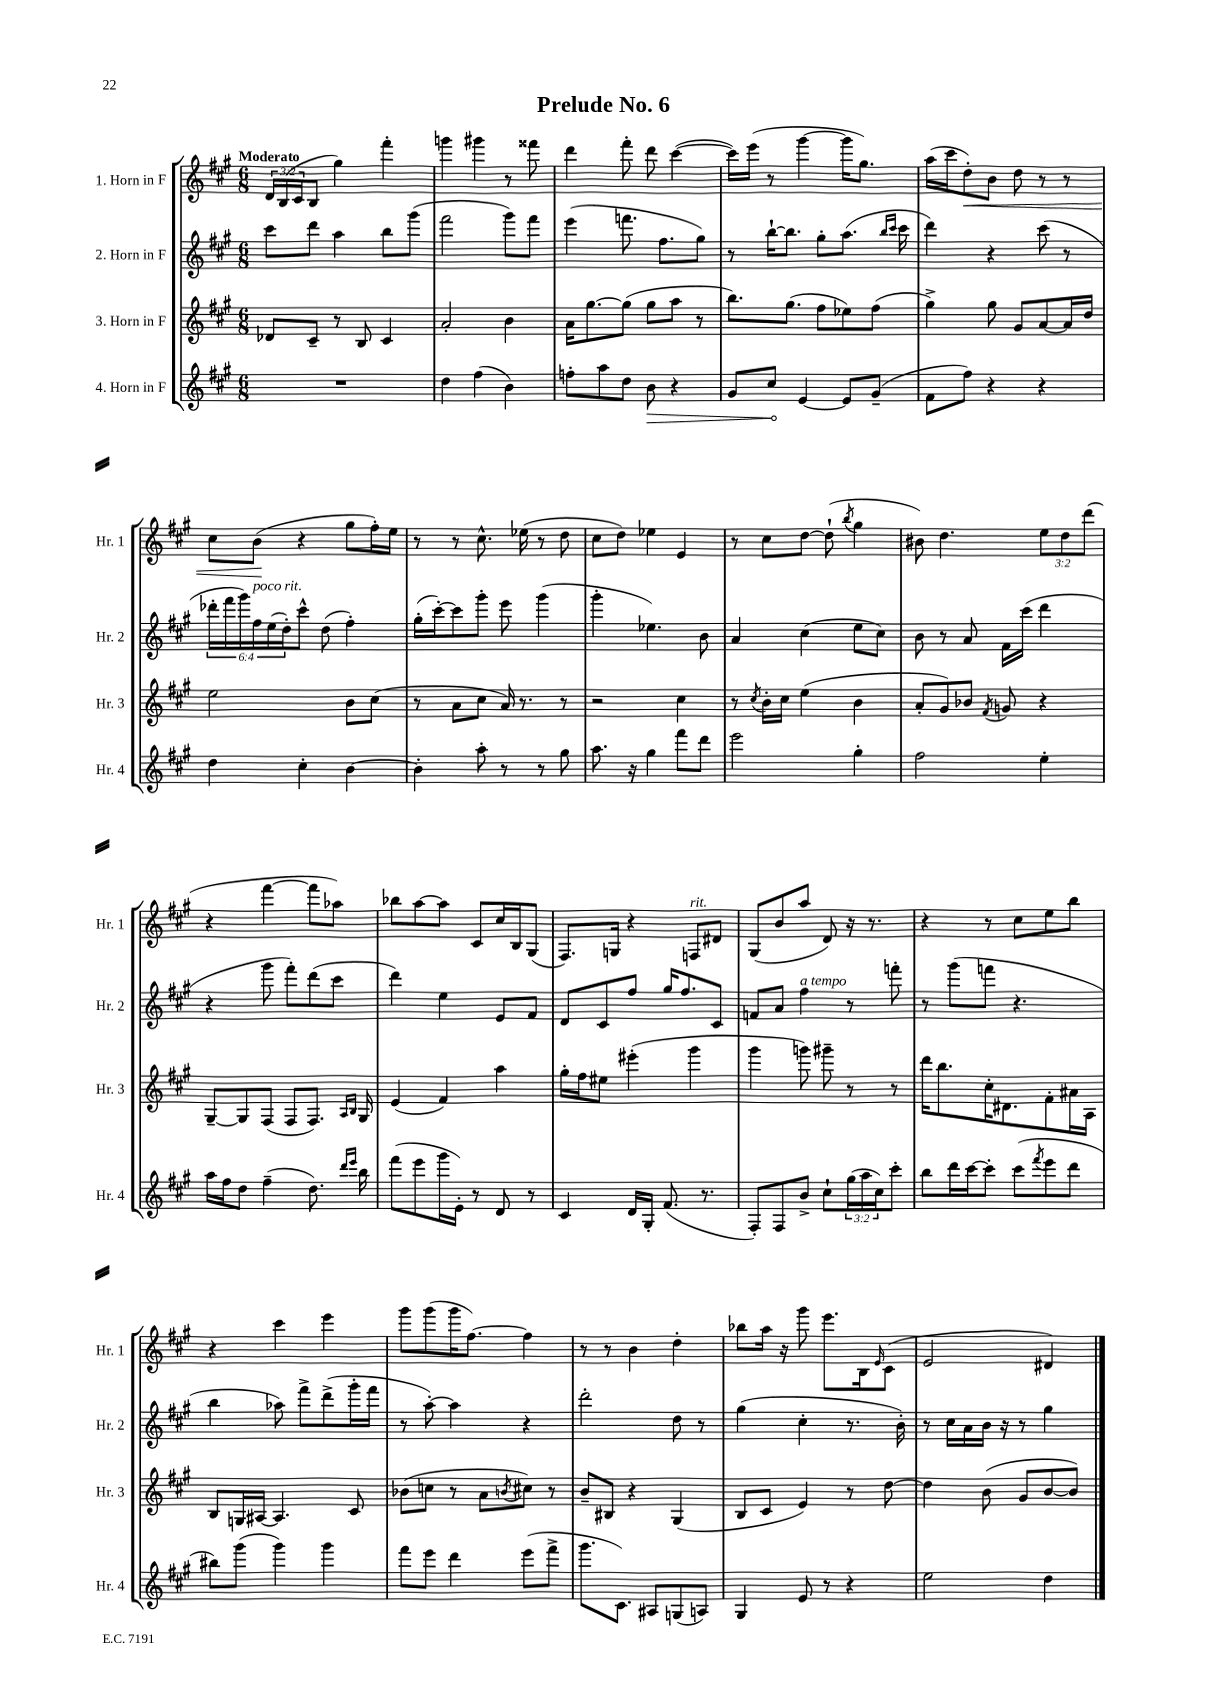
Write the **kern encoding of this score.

**kern	**kern	**kern	**kern
*staff4	*staff3	*staff2	*staff1
*clefG2	*clefG2	*clefG2	*clefG2
*k[f#c#g#]	*k[f#c#g#]	*k[f#c#g#]	*k[f#c#g#]
*M6/8	*M6/8	*M6/8	*M6/8
2.r	8d-	8ccc#	24d
.	.	.	(24B
.	.	.	24c#
.	8c#~	8ddd	8B
.	8r	4aa	4gg#)
.	8B	.	.
.	4c#	8bb	4fff#'
.	.	(8ggg#	.
=	=	=	=
4dd	2a'	2fff#	4ggg
(4ff#	.	.	4ggg#
4b)	4b	8ggg#)	8r
.	.	8fff#	8fff##
=	=	=	=
8ff'	16a	(4eee	4ddd
.	[8.gg#	.	.
8aa	.	.	.
8dd	(8gg#]	8.fff	8fff#'
8b	8gg#	.	8ddd
.	.	8.ff#	.
4r	8aa	.	([4ccc#
.	8r	8gg#)	.
=	=	=	=
8g#	8.bb)	8r	16ccc#])
.	.	.	(16eee
8cc#	.	[16bb`	8r
.	(8.gg#	8.bb]	.
[4e	.	.	[4ggg#
.	8ff#	8gg#'	.
8e]	8ee-)	(8.aa	16ggg#]
.	.	.	8.gg#)
(8g#~	(8ff#	.	.
.	.	16qqbb	.
.	.	16qqccc#	.
.	.	16ccc#	.
=	=	=	=
8f#	4gg#^)	4ddd)	(16aa
.	.	.	16ccc#
8ff#)	.	.	8dd')
4r	8gg#	4r	8b
.	8g#	.	8dd
4r	[8a	(8ccc#	8r
.	16a]	8r	8r
.	16dd	.	.
=	=	=	=
4dd	2ee	24ddd-'	8cc#
.	.	24fff#	.
.	.	24ggg#)	.
.	.	24ff#	(8b
.	.	(24ee	.
.	.	24dd')	.
4cc#'	.	8ccc#^^	4r
.	.	(8dd	.
[4b	8b	4ff#')	8gg#
.	(8cc#	.	16ff#')
.	.	.	16ee
=	=	=	=
4b']	8r	(16gg#'	8r
.	.	[16ccc#')	.
.	8a	8ccc#]	8r
8aa'	8cc#	8ggg#'	8.cc#^^
8r	16a)	8eee	.
.	8.r	.	(16ee-
8r	.	(4ggg#	8r
8gg#	8r	.	8dd
=	=	=	=
8.aa	2r	4ggg#'	8cc#
.	.	.	8dd)
16r	.	.	.
4gg#	.	4.ee-)	4ee-
8fff#	4cc#	.	4e
8ddd	.	8b	.
=	=	=	=
2eee	8r	4a	8r
.	8qcc#	.	.
.	16b'	.	8cc#
.	16cc#	.	.
.	(4ee	(4cc#	[8dd
.	.	.	(8dd`]
.	.	.	8qbb
4gg#'	4b	8ee	4gg#
.	.	8cc#)	.
=	=	=	=
2ff#	8a'	8b	8b#)
.	8g#)	8r	4.dd
.	8b-	8a	.
.	8qf#	.	.
.	8g	16f#	.
.	.	(16ccc#	.
4ee'	4r	4ddd	12ee
.	.	.	12dd
.	.	.	(12ddd
=	=	=	=
16aa	[8G#~	4r	4r
16ff#	.	.	.
8dd	8G#]	.	.
(4ff#~	(8F#	8ggg#	[4fff#
.	8F#	8fff#')	.
8.dd)	8.F#)	(8ddd	8fff#]
.	.	8ccc#	8aa-)
16qqddd	16qqA	.	.
16qqeee	16qqB	.	.
16bb	16G#	.	.
=	=	=	=
(8fff#	(4e	4ddd)	8bb-
8eee	.	.	[8aa
16ggg#	4f#)	4ee	8aa]
16e')	.	.	.
8r	.	.	8c#
8d	4aa	8e	16cc#
.	.	.	16B
8r	.	8f#	(8G#
=	=	=	=
4c#	16gg#'	8d	8.F#)
.	16ff#	.	.
.	8ee#	8c#	.
.	.	.	16G
16d	(4eee#'	8ff#	4r
16G#'	.	.	.
(8.f#	.	16gg#	.
.	.	8.ff#	.
.	4ggg#	.	8F
8.r	.	.	.
.	.	8c#	8d#
=	=	=	=
8F#')	4ggg#	8f	(8G#
8F#	.	8a	8b
8b^	8ggg)	4ff#	8aa
8cc#`	8ggg#~	.	8d)
(24gg#	8r	8r	16r
24aa	.	.	.
.	.	.	8.r
24cc#)	.	.	.
8ccc#'	8r	8fff'	.
=	=	=	=
8bb	16ddd	8r	4r
.	8.bb	.	.
16ddd	.	(8ggg#	.
[16ccc#	.	.	.
8ccc#']	16cc#'	8fff	8r
.	8.d#	.	.
(8ccc#	.	4.r	8cc#
8qfff#	.	.	.
8eee	8f#'	.	8ee
8ddd	16a#	.	8bb
.	16A	.	.
=	=	=	=
8bb#)	8B	4bb	4r
(8ggg#	16G	.	.
.	[16A#	.	.
4ggg#)	4.A#]	8aa-)	4ccc#
.	.	8fff#^	.
4ggg#	.	(8ddd^	4eee
.	8c#	16ggg#'	.
.	.	16fff#	.
=	=	=	=
8fff#	(8b-	8r	8ggg#
8eee	8cc	[8aa')	(8ggg#
4ddd	8r	4aa]	16ggg#
.	.	.	[8.ff#)
.	8a	.	.
.	8qb	.	.
(8eee	8cc#)	4r	4ff#]
8fff#^	8r	.	.
=	=	=	=
8.ggg#	8b~	2ddd'	8r
.	8B#	.	8r
8.c#)	.	.	.
.	4r	.	4b
8A#	.	.	.
(8G	(4G#	8dd	4dd'
8A)	.	8r	.
=	=	=	=
4G#	8B	(4gg#	8bb-
.	8c#	.	16aa
.	.	.	16r
8e	4e)	4cc#'	8ggg#
8r	.	.	8.eee
4r	8r	8.r	.
.	.	.	16B
.	.	.	16qqe
.	[8dd	.	(8c#
.	.	16b')	.
=	=	=	=
2ee	4dd]	8r	2e
.	.	16cc#	.
.	.	16a	.
.	(8b	16b	.
.	.	16r	.
.	8g#	8r	.
4dd	[8b	4gg#	4d#)
.	8b])	.	.
==	==	==	==
*-	*-	*-	*-
